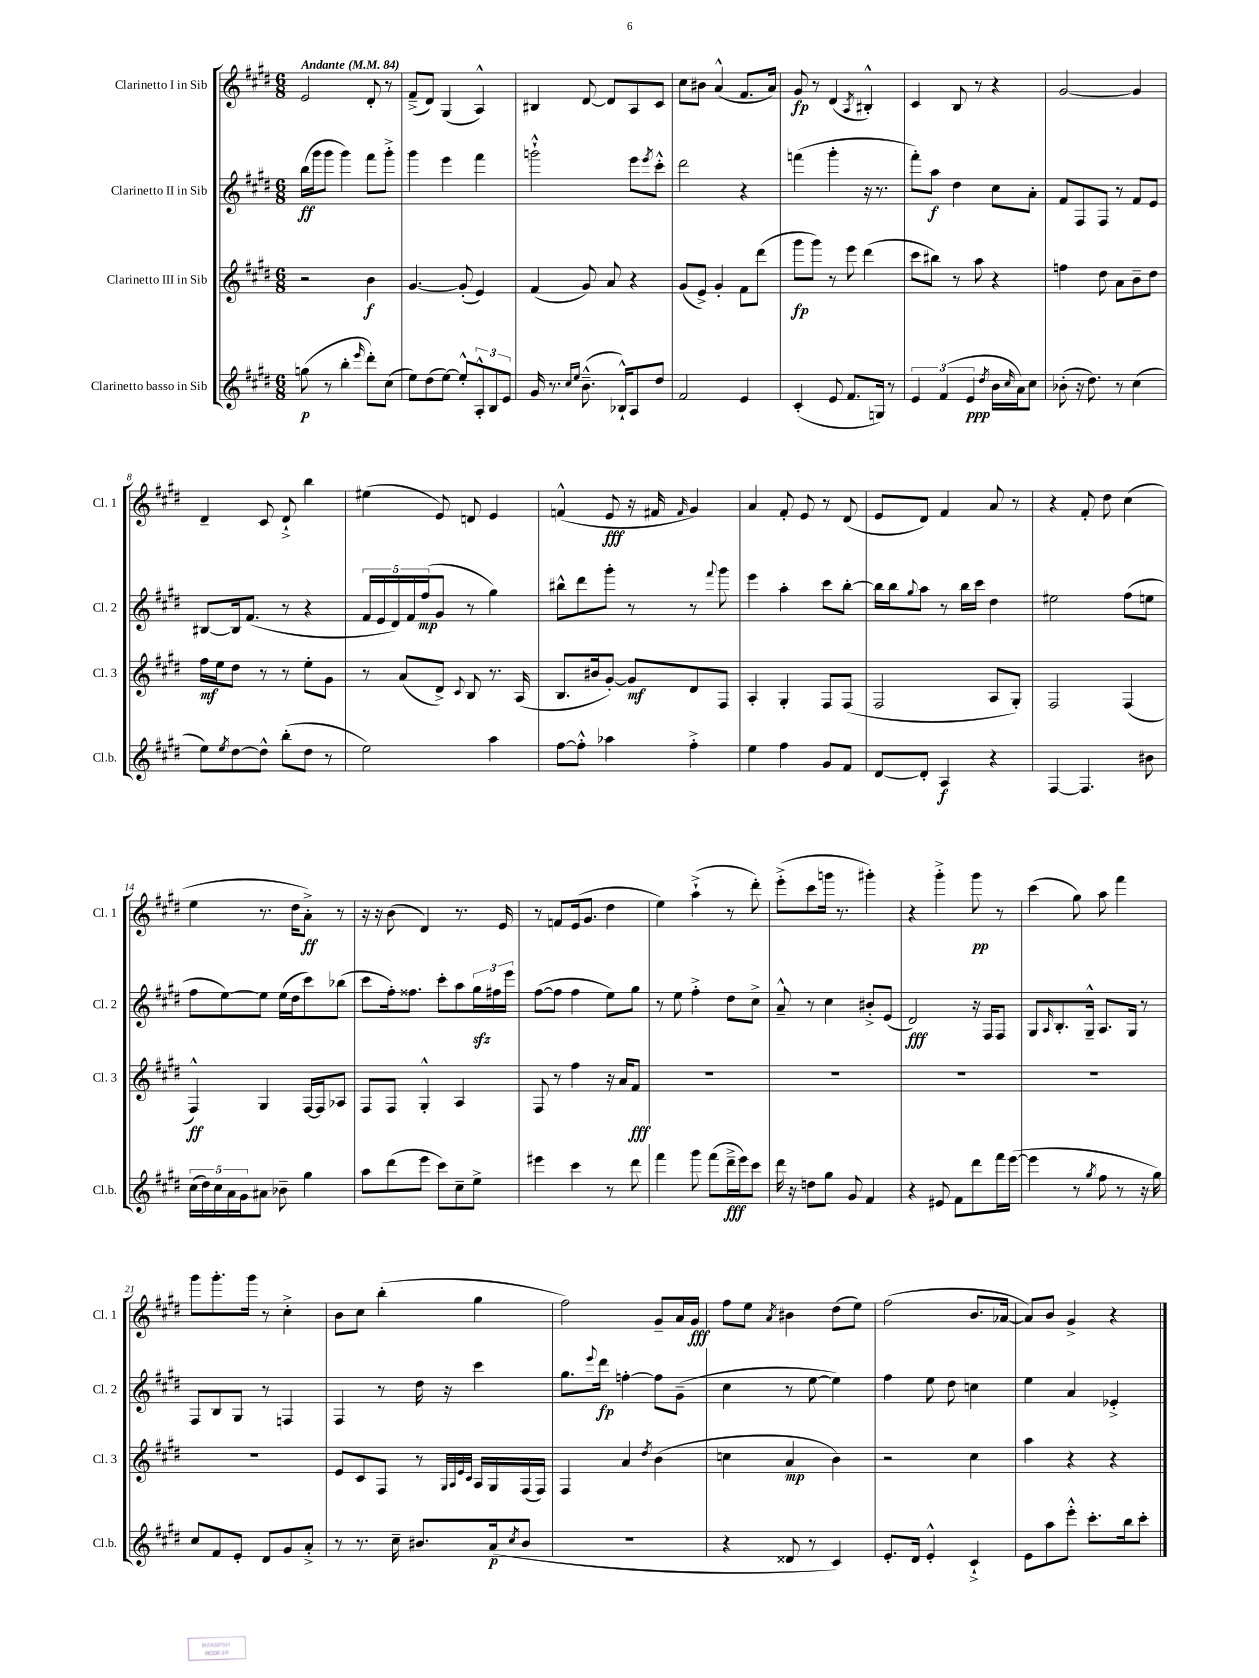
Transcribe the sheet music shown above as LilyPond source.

<<
\new StaffGroup <<
\new Staff = "s0" \with { instrumentName = "Clarinetto I in Sib" shortInstrumentName = "Cl. 1" } {
    \clef treble \key e \major \numericTimeSignature \time 6/8 \tempo "Andante" 4 = 84
    e'2 dis'8-. r8 |
    fis'8--->( dis'8) gis4( a4-^) |
    bis4 dis'8~ dis'8 a8 cis'8 |
    cis''8 bis'8 a'4-^( fis'8. a'16) |
    gis'8\fp r8 dis'4( \acciaccatura { a8 } bis4-.-^) |
    cis'4 b8 r8 r4 |
    gis'2~ gis'4 |
    dis'4-- cis'8 dis'8-!-> b''4 |
    eis''4( e'8) d'8 e'4 |
    f'4-^( e'8\fff r16 fis'16 \grace { fis'16 } gis'4) |
    a'4 fis'8-. e'8 r8 dis'8( |
    e'8 dis'8) fis'4 a'8 r8 |
    r4 fis'8-. dis''8 cis''4( |
    e''4 r8. dis''16 a'8-.->\ff) r8 |
    r16 r16 b'8( dis'4) r8. e'16 |
    r8 f'8 e'16( gis'8. dis''4 |
    e''4) a''4-!->( r8 dis'''8-.) |
    e'''8-.->( cis'''8 g'''16 r8. gis'''4-.) |
    r4 gis'''4-.-> gis'''8\pp r8 |
    cis'''4( gis''8) a''8 fis'''4 |
    gis'''8 gis'''8.-. gis'''16 r8 cis''4-.-> |
    b'8 cis''8 b''4-.( gis''4 |
    fis''2) gis'8-- a'16 gis'16\fff |
    fis''8 e''8 \acciaccatura { a'8 } bis'4 dis''8( e''8) |
    fis''2( b'8. aes'16~ |
    aes'8) b'8 gis'4-> r4 \bar "|." |
}
\new Staff = "s1" \with { instrumentName = "Clarinetto II in Sib" shortInstrumentName = "Cl. 2" } {
    \clef treble \key e \major \numericTimeSignature \time 6/8
    b''16\ff( gis'''16 gis'''8 gis'''4) fis'''8 gis'''8-.-> |
    gis'''4 e'''4 fis'''4 |
    g'''2-!-^ e'''8 \acciaccatura { e'''8 } cis'''8-.-^ |
    dis'''2 r4 |
    f'''4( gis'''4-. r16 r8. |
    fis'''8-.) a''8\f dis''4 cis''8 a'8-. |
    fis'8 fis8 fis8 r8 fis'8 e'8 |
    bis8~ bis16 fis'8.( r8 r4 |
    \tuplet 5/4 { fis'16 e'16 dis'16) fis'16 fis''16\mp( } gis'8 r8 gis''4) |
    bis''8-^ dis'''8 gis'''8-. r8 r8 \appoggiatura { fis'''8 } gis'''8 |
    e'''4 a''4-. cis'''8 b''8~-. |
    b''16 b''16 \appoggiatura { gis''8 } a''8 r8 b''16 cis'''16 dis''4 |
    eis''2 fis''8( e''8 |
    fis''8 e''8~) e''8 e''16( dis''16 cis'''8) bes''8( |
    cis'''8 fis''16-.) fisis''8. cis'''8-. a''8 \tuplet 3/2 { gis''16\sfz fis''16 e'''16 } |
    fis''8~( fis''8 fis''4 e''8) gis''8 |
    r8 e''8 fis''4-.-> dis''8 cis''8-> |
    a'8---^ r8 cis''4 bis'8-.-> e'8( |
    dis'2\fff) r16 fis16 fis8 |
    gis8 \grace { a16 } b8.-. gis16---^ a8. gis16 r8 |
    fis8 b8 gis8 r8 f4 |
    fis4 r8 dis''16 r16 cis'''4 |
    gis''8. \appoggiatura { e'''8 } dis'''16\fp f''4~-. f''8 gis'8--( |
    cis''4 r8 e''8~ e''4) |
    fis''4 e''8 dis''8 c''4 |
    e''4 a'4 ees'4-.-> \bar "|." |
}
\new Staff = "s2" \with { instrumentName = "Clarinetto III in Sib" shortInstrumentName = "Cl. 3" } {
    \clef treble \key e \major \numericTimeSignature \time 6/8
    r2 b'4\f |
    gis'4.~ gis'8-.( e'4) |
    fis'4( gis'8) a'8 r4 |
    gis'8( e'8->) gis'4-. fis'8 dis'''8( |
    gis'''8\fp gis'''8) r8 e'''8 dis'''4( |
    cis'''8 bis''8) r8 a''8 r4 |
    f''4 dis''8 a'8 b'8-- dis''8 |
    fis''16\mf e''16 dis''8 r8 r8 e''8-. gis'8 |
    r8 a'8( dis'8->) \appoggiatura { cis'8 } b8 r8. a16( |
    b8. bis'16 gis'8~-.) gis'8\mf dis'8 fis8 |
    a4-. gis4-. fis8 fis8( |
    fis2 a8 gis8-.) |
    fis2 fis4( |
    fis4-^\ff) gis4 fis16~ fis16 aes8 |
    fis8 fis8 gis4-.-^ a4 |
    fis8 r8 fis''4 r16 a'16 fis'8\fff |
    R2. |
    R2. |
    R2. |
    R2. |
    R2. |
    e'8 cis'8 fis8 r8 \grace { gis32 a32 e'32 cis'32 } a16 gis16 fis16( fis16) |
    fis4 a'4 \acciaccatura { dis''8 } b'4( |
    c''4 a'4\mp b'4) |
    r2 cis''4 |
    a''4 r4 r4 \bar "|." |
}
\new Staff = "s3" \with { instrumentName = "Clarinetto basso in Sib" shortInstrumentName = "Cl.b." } {
    \clef treble \key e \major \numericTimeSignature \time 6/8
    g''8\p( r8 b''4-. \grace { e'''16 } dis'''8-.) cis''8( |
    e''8) dis''8( e''8~) e''8-.-^ \tuplet 3/2 { a8-.-^ b8 e'8 } |
    gis'16 r8. \grace { cis''16 e''16 } b'8.---^( bes16-!-^) a8 dis''8 |
    fis'2 e'4 |
    cis'4-.( e'8 fis'8. g16) r8 |
    \tuplet 3/2 { e'4 fis'4( e'4\ppp } \acciaccatura { dis''8 } b'16 \grace { cis''16 } a'16) cis''8 |
    bes'8-.( r16 dis''8.) r8 cis''4( |
    e''8) \acciaccatura { e''8 } dis''8~ dis''8-^ b''8-.( dis''8 r8 |
    e''2) a''4 |
    fis''8~ fis''8-.-^ aes''4 fis''4-.-> |
    e''4 fis''4 gis'8 fis'8 |
    dis'8~ dis'8-. a4\f r4 |
    fis4~ fis4. bis'8 |
    \tuplet 5/4 { cis''16( dis''16) cis''16 a'16 gis'16 } ais'8 bes'8-- gis''4 |
    a''8 dis'''8( e'''8 cis'''8) cis''8-- e''8-> |
    eis'''4 cis'''4 r8 dis'''8 |
    fis'''4 gis'''8 fis'''8( dis'''16--->\fff e'''16) cis'''8 |
    dis'''16 r16 d''8 gis''8 gis'8 fis'4 |
    r4 eis'8 fis'8 dis'''8 fis'''16 e'''16~( |
    e'''4 r8 \acciaccatura { gis''8 } fis''8 r8 r16 gis''16) |
    cis''8 fis'8 e'8-. dis'8 gis'8 a'8-.-> |
    r8 r8. cis''16-- bis'8. a'16\p( \acciaccatura { cis''8 } bis'8 |
    R2. |
    r4 disis'8 r8 cis'4) |
    e'8.-. dis'16 e'4-.-^ cis'4-!-> |
    e'8 a''8 e'''8-.-^ cis'''8.-. b''16 cis'''8-. \bar "|." |
}
>>
>>
